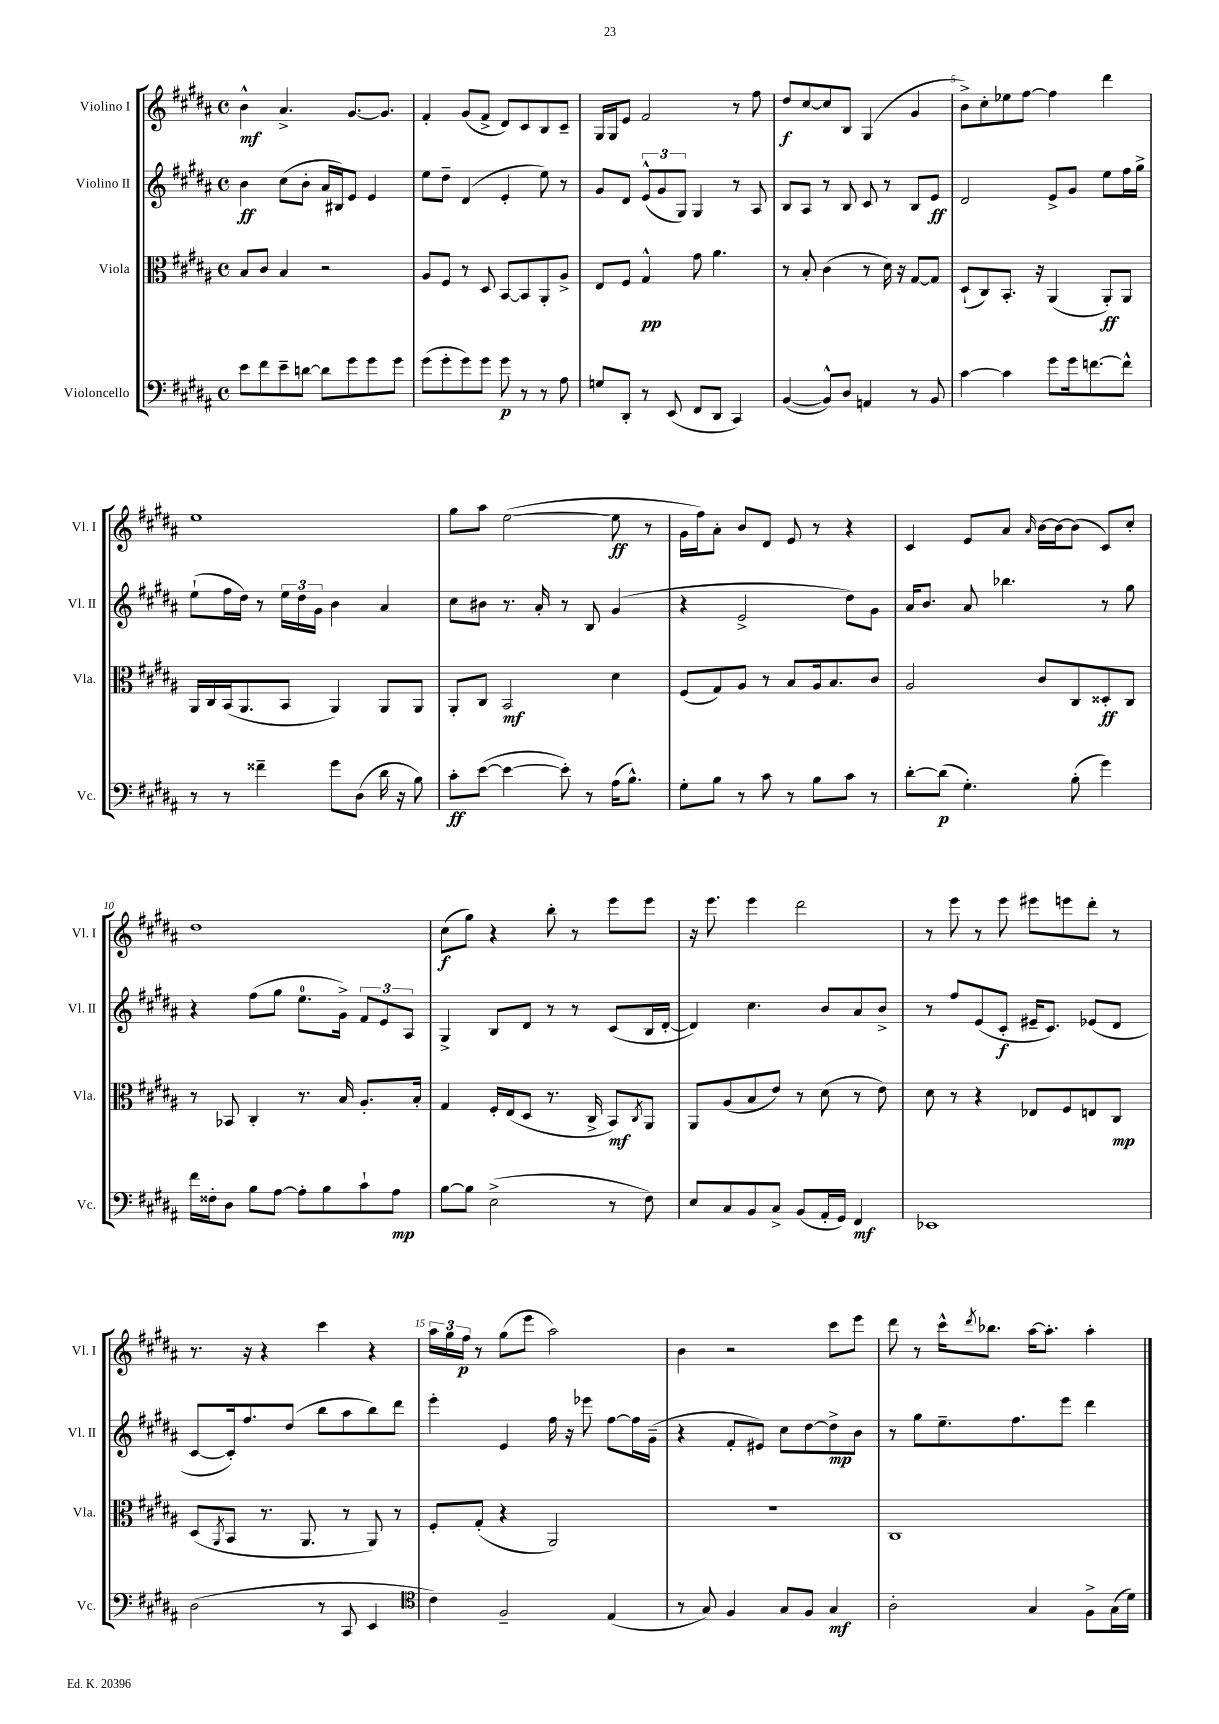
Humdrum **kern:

**kern	**kern	**kern	**kern
*staff4	*staff3	*staff2	*staff1
*clefF4	*clefC3	*clefG2	*clefG2
*k[f#c#g#d#a#]	*k[f#c#g#d#a#]	*k[f#c#g#d#a#]	*k[f#c#g#d#a#]
*M4/4	*M4/4	*M4/4	*M4/4
*met(c)	*met(c)	*met(c)	*met(c)
8e\L	8B/L	4b\	4b^^\
8f#\	8c#/J	.	.
8e~\	4B/	(8cc#\L	4.a#^/
[8d\J	.	8b'\J	.
8d\]L	2r	16a#/LL	.
.	.	16B#/J)	.
8g#\	.	8e/J	[8.g#/L
8g#\	.	4e/	.
.	.	.	8.g#/]J
8g#\J	.	.	.
=	=	=	=
(8g#\L	8A#/L	8ee\L	4f#'/
8g#'\	8F#/J	8dd#~\J	.
8g#\)	8r	(4d#/	(8g#/L
8g#\J	8D#/	.	8f#^/J
8g#\	[8BB/L	4e'/	8d#/L)
8r	8BB/]	.	8c#/
8r	8AA#'/	8ee\)	8B/
8A#\	8A#^/J	8r	8c#~/J
=	=	=	=
8G/L	8E/L	8g#/L	16G#/LL
.	.	.	16G#/J
8DD#'/J	8F#/J	8d#/J	8e/J
8r	4G#^^/	(12e^^/L	2f#/
.	.	12g#/	.
(8EE/	.	.	.
.	.	12G#/J)	.
8FF#/L	8g#\	4G#/	.
8DD#/J	4.a#\	.	.
4CC#/)	.	8r	8r
.	.	8A#/	8ff#\
=	=	=	=
([4BB/	8r	8B/L	8dd#/L
.	8B'/	8A#/J	[8cc#/
8BB^^/]L)	(4c#\	8r	8cc#/]
8D#/J	.	8B/	8B/J
4AA/	8r	8c#/	(4G#/
.	16d#\)	8r	.
.	16r	.	.
8r	[8G#/L	8B/L	4g#/
8BB/	8G#/]J	8e/J	.
=	=	=	=
[4c#\	(8D#`/L	2d#/	8b^\L)
.	8C#/)	.	8cc#'\
4c#\]	8.BB'/J	.	8ee-\
.	.	.	[8ff#\J
.	16r	.	.
8g#\L	(4AA#/	8e^/L	4ff#\]
16g#\k	.	8g#/J	.
[8.f\	.	.	.
.	8AA#'/L)	8ee\L	4ddd#\
8f^^\]J	8AA#/J	16ff#\L	.
.	.	16gg#^\JJ	.
=	=	=	=
8r	16AA#/LL	(8ee`\L	1ee
.	16C#/	.	.
8r	(16BB/J	16ff#\L	.
.	8.AA#/	16dd#\JJ)	.
4f##~\	.	8r	.
.	8BB/J	24ee\LL	.
.	.	24dd#\	.
.	.	24g#\JJ	.
8g#\L	4AA#/)	4b\	.
(8D#\J	.	.	.
16d#\	8AA#/L	4a#/	.
16r	.	.	.
8B\)	8AA#/J	.	.
=	=	=	=
8c#'\L	8AA#'/L	8cc#\L	8gg#\L
([8e\J	8C#/J	8b#\J	8aa#\J
4e\_	2BB/	8.r	([2ee\
.	.	16a#'/	.
8e'\])	.	8r	.
8r	.	8B/	.
(16A#\LK	4d#\	(4g#/	8ee\]
8.B^^\J)	.	.	.
.	.	.	8r
=	=	=	=
8G#'\L	(8F#/L	4r	16g#\LL
.	.	.	16ff#\J)
8B\J	8G#/)	.	8a#'\J
8r	8A#/J	2e^/	8b/L
8c#\	8r	.	8d#/J
8r	8B/L	.	8e/
8B\L	16A#/k	.	8r
.	8.B/	.	.
8c#\J	.	8dd#\L)	4r
8r	8c#/J	8g#\J	.
=	=	=	=
[8d#'\L	2A#/	16a#/LK	4c#/
.	.	8.b/J	.
(8d#\]J	.	.	.
4.G#'\)	.	8a#/	8e/L
.	.	4.bb-\	8a#/J
.	.	.	16qqa#/
.	8c#/L	.	[16b\LL
.	.	.	16b\_J
(8B'\	8C#/	.	(8b\]J
4g#\)	8D##'/	8r	8c#/L)
.	8C#/J	8gg#\	8cc#'/J
=	=	=	=
16f#\LL	8r	4r	1dd#
16F##'\J	.	.	.
8D#\J	8BB-/	.	.
8B\L	4C#'/	(8ff#\L	.
[8A#\J	.	8gg#\J	.
8A#'\]L	8.r	8.ee\L	.
8B\	.	.	.
.	16B/	16g#^\Jk)	.
8c#`\	8.A#'/L	12f#/L	.
.	.	12e/	.
8A#\J	.	.	.
.	.	12A#/J	.
.	16B'/Jk	.	.
=	=	=	=
[8B\L	4G#/	4G#^/	(8cc#\L
8B\]J	.	.	8gg#\J)
(2E^\	16F#'/LL	8B/L	4r
.	(16E/J	.	.
.	8D#/J	8d#/J	.
.	8.r	8r	8bb'\
.	.	8r	8r
.	16C#^/	.	.
8r	8BB/L)	(8c#/L	8eee\L
.	8qC#/	.	.
8F#\)	8AA#/J	16B/L	8eee\J
.	.	[16d#'/JJ	.
=	=	=	=
8E/L	8AA#/L	4d#/])	16r
.	.	.	8.eee\
8C#/	(8A#/	.	.
8BB/	8B/	4.cc#\	4eee\
8C#^/J	8e/J)	.	.
(8BB/L	8r	.	2ddd#\
16AA#'/L	(8d#\	8b/L	.
16GG#/JJ)	.	.	.
4FF#/	8r	8a#/	.
.	8e\)	8b^/J	.
=	=	=	=
1EE-	8d#\	8r	8r
.	8r	8ff#/L	8eee\
.	4r	(8e/	8r
.	.	8c#'/J	8eee\
.	8E-/L	16e#~/LK	8eee#\L
.	.	8.c#/J)	.
.	8F#/	.	8eee\
.	8E/	(8e-/L	8ddd#'\J
.	8C#/J	8d#/J	8r
=	=	=	=
(2D#\	(8D#/L	[8c#/L	8.r
.	8qAA#/	.	.
.	8BB/J	16c#'/]k)	.
.	.	8.ff#/	16r
.	8.r	.	4r
.	.	(8dd#/J	.
.	8.AA#/	.	.
8r	.	8bb\L	4ccc#\
8CC#/	8r	8aa#\	.
4EE/	8AA#/)	8bb\)	4r
.	8r	8ddd#\J	.
=	=	=	=
*clefC4	*	*	*
4c#\)	8F#'/L	4eee'\	24aa#\LL
.	.	.	24gg#\
.	.	.	24ff#\JJ
.	(8G#'/J	.	8r
2F#~/	4r	4e/	(8gg#\L
.	.	.	8eee\J
.	2AA#/)	16ff#\	2aa#\)
.	.	16r	.
.	.	8eee-\	.
(4E/	.	[8ff#\L	.
.	.	16ff#\]L	.
.	.	(16g#~\JJ	.
=	=	=	=
8r	1r	4r	4b\
8G#/)	.	.	.
4F#/	.	8f#'/L	2r
.	.	8e#/J)	.
8G#/L	.	8cc#\L	.
8F#/J	.	[8dd#\	.
4G#/	.	8dd#^\]	8ccc#\L
.	.	8b\J	8eee\J
=	=	=	=
2A#'\	1C#	8r	8ddd#\
.	.	8gg#\L	8r
.	.	8.ee~\	16ccc#^^\LK
.	.	.	8qddd#/
.	.	.	8.bb-\J
.	.	8.ff#\	.
4G#/	.	.	[16aa#\LK
.	.	.	8.aa#'\]J
.	.	8eee\J	.
8F#^\L	.	4ddd#\	4aa#'\
(16G#\L	.	.	.
16d#\JJ)	.	.	.
==	==	==	==
*-	*-	*-	*-
